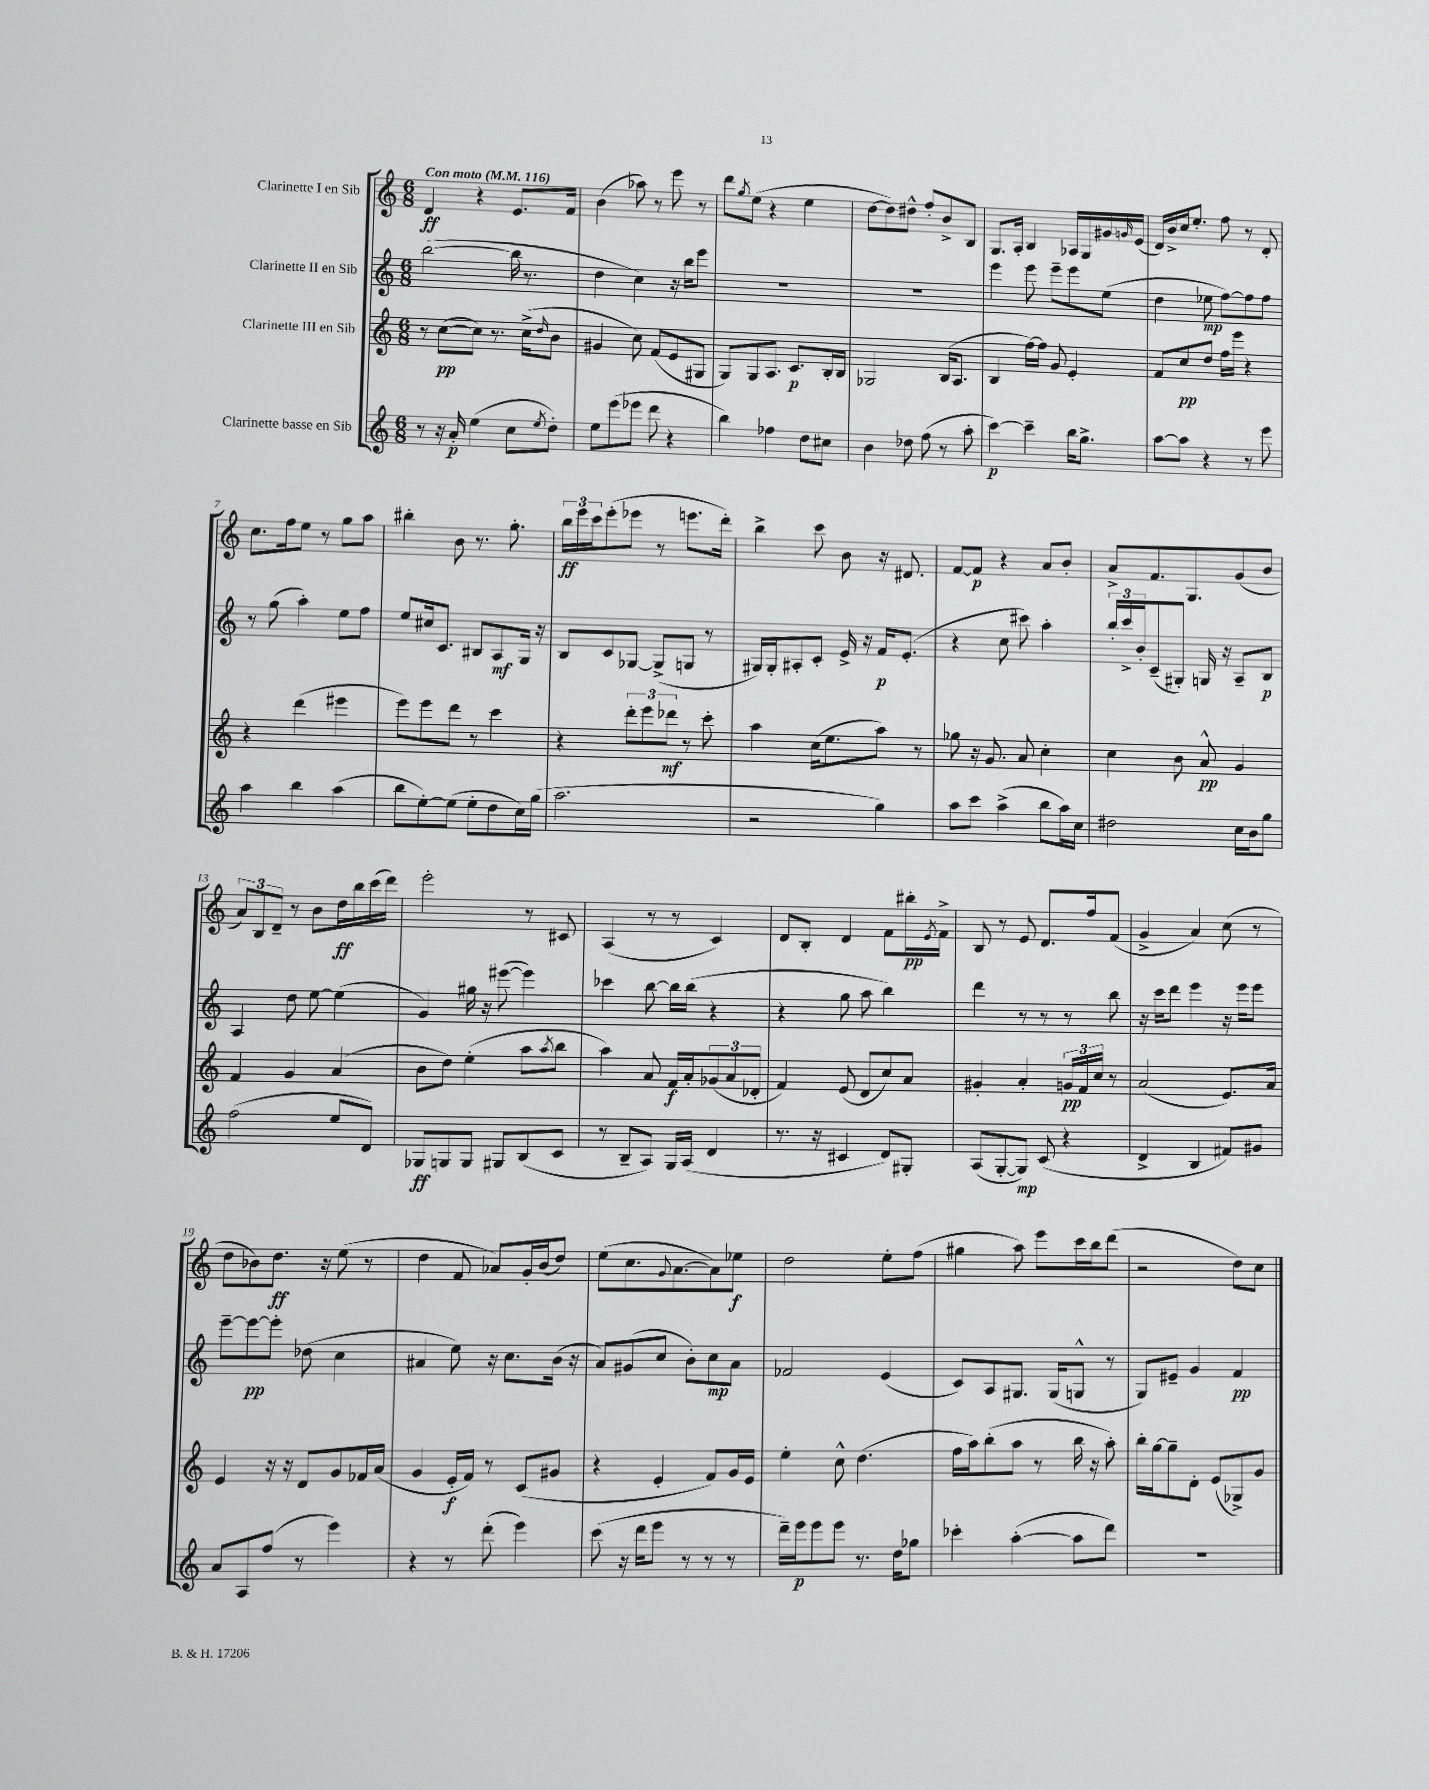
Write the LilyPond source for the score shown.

<<
\new StaffGroup <<
\new Staff = "s0" \with { instrumentName = "Clarinette I en Sib" } {
    \clef treble \key c \major \numericTimeSignature \time 6/8 \tempo "Con moto" 4 = 116
    d'4\ff r4 e'8. f'16 |
    b'4( aes''8) r8 e'''8 r8 |
    d'''8 \acciaccatura { g''8 } e''8( r4 e''4 |
    d''8~ d''8) dis''8-^ f''8-. b'8-> b8 |
    g8. a16-. b4 aes16 g16 gis'16 \grace { g'16 } e'16( |
    d'16) b'16-> c''16 e''8.-. f''8 r8 d'8-. |
    c''8. f''16 e''8 r8 g''8 a''8 |
    bis''4-. b'8 r8. g''8.-. |
    \tuplet 3/2 { b''16\ff e'''16 c'''16 } e'''8-.( ees'''8 r8 e'''8. d'''16-.) |
    b''4-> c'''8 b'8 r16 dis'8. |
    f'8~ f'8\p r4 a'8 b'8-. |
    a'8-> f'8. g8. g'8( b'8 |
    \tuplet 3/2 { a'8) b8 d'8-- } r8 b'8 d''16\ff b''16 c'''16( d'''16) |
    e'''2-. r8 cis'8 |
    a4( r8 r8 c'4) |
    d'8 b8-. d'4 f'8 bis''16-.\pp \acciaccatura { e'8 } f'16-> |
    b8 r8 e'8 d'8. f''16 f'8( |
    g'4-> a'4) c''8( r8 |
    d''8 bes'8) d''8.\ff r16 e''8( r8 |
    d''4 f'8 aes'8) g'16-. b'16( d''8) |
    e''8( c''8. \appoggiatura { g'8 } a'8.~ a'8) ees''8\f |
    d''2 e''8-. f''8( |
    gis''4 a''8) e'''8 c'''16 b''16 d'''8( |
    r2 d''8) c''8 \bar "|." |
}
\new Staff = "s1" \with { instrumentName = "Clarinette II en Sib" } {
    \clef treble \key c \major \numericTimeSignature \time 6/8
    b''2~( b''16 r8. |
    d''4 c''4) r16 b''16 e'''8 |
    R2. |
    R2. |
    e'''4 e'''8 e'''8-- e'''8 e''8( |
    d''4 ees''8\mp f''8~) f''8 f''8 |
    r8 g''8( a''4-.) e''8 f''8 |
    e''8 cis''16 c'8. bis8 a8\mf g16 r16 |
    b8 c'8 ges8~ ges8->( g8 r8 |
    gis16) gis16-. ais8-. c'8-. e'16-> r16 f'16\p e'8.-.( |
    r4 c''8 cis'''8) a''4-. |
    \tuplet 3/2 { b''16-. c'''16-> b'16-. } c'8--( gis8-.) g16 r16 a8-- b8\p |
    a4 d''8 e''8~ e''4( |
    g'4) gis''16 r16 eis'''8~( eis'''4) |
    ces'''4 b''8~ b''16 b''16( r4 |
    r4 g''8 a''8 b''4) |
    d'''4 r8 r8 r8 b''8 |
    r16 c'''16 d'''8 e'''4 r16 e'''16 e'''8 |
    e'''8~-- e'''8~\pp e'''8-. des''8( c''4 |
    ais'4 e''8) r16 c''8. b'16( r16 |
    a'8) gis'8( c''8 b'8-.) c''8\mp a'8 |
    fes'2 e'4( |
    c'8) a8 gis8. gis16( g8-^ r8 |
    g8) eis'8-- g'4 f'4\pp \bar "|." |
}
\new Staff = "s2" \with { instrumentName = "Clarinette III en Sib" } {
    \clef treble \key c \major \numericTimeSignature \time 6/8
    r8 c''8~\pp( c''8) r8. c''16->( \grace { d''16 } b'8 |
    gis'4 c''8) f'8( e'8 gis8 |
    g8) g8 a8. c'8.\p b16-. b16 |
    ges2 b16( a8. |
    b4 f''16~) f''16 g'8 e'4-. |
    f'8 c''8\pp d''8 f''16 e'''16 r4 |
    r4 d'''4( eis'''4 |
    e'''8) e'''8 d'''8 r8 c'''4 |
    r4 \tuplet 3/2 { d'''8-. e'''8 des'''8\mf } r8 c'''8-. |
    a''4 c''16( e''8. a''8) r8 |
    ges''8 r16 g'8. a'8 c''4-. |
    c''4 b'8 a'8-^\pp g'4 |
    f'4 g'4 a'4( |
    b'8 d''8) e''4-.( a''8 \acciaccatura { a''8 } b''8 |
    a''4) a'8 f'16\f a'16-. \tuplet 3/2 { ges'8( a'8 des'8-. } |
    f'4) e'8( d'8 c''8) a'8 |
    gis'4-. a'4-. \tuplet 3/2 { g'16\pp f'16 c''16 } r8 |
    a'2( e'8.) a'16 |
    e'4 r16 r16 d'8 g'8 fes'16 a'16( |
    g'4 e'16-.\f f'16) r8 c'8( gis'8 |
    r4 e'4-. f'8) g'16 e'16 |
    e''4-. c''8-^ d''4.( |
    f''16 a''16) b''8-.( a''8 r8 b''16 r16 a''8-.) |
    b''16-. g''16~ g''8-- d'8-. e'8( ges8->) g'8 \bar "|." |
}
\new Staff = "s3" \with { instrumentName = "Clarinette basse en Sib" } {
    \clef treble \key c \major \numericTimeSignature \time 6/8
    r8 r16 a'16-.\p e''4( c''8 \acciaccatura { e''8 } d''8-.) |
    e''8 e'''8( ees'''8 d'''8 r4 |
    b''4) fes''4 d''8 cis''8 |
    b'4 des''8 f''8( r8 a''8-. |
    c'''4~\p) c'''4-- b''16 g''8.-> |
    a''8~ a''8 r4 r8 e'''8 |
    a''4 b''4 a''4( |
    b''8 e''8~-.) e''8( e''8-. d''8 c''16) g''16( |
    a''2. |
    r2 g''4) |
    a''8 c'''8 a''4->( b''8 a''16) c''16 |
    dis''2 c''16 b'16 g''8 |
    f''2( e''8 d'8) |
    ges8\ff g8 g8 gis8 b8( c'8 |
    r8 b8-- a8) g16 a16( d'4 |
    r8. r16 cis'4 d'8) gis8-. |
    a8( g8~-. g8\mp) c'8( r4 |
    d'4-> b4 fis'8) gis'8 |
    a'8 a8 f''8( r8 e'''4) |
    r4 r8 d'''8-.( e'''4) |
    c'''8( r16 d'''16 e'''8 r8 r8 r8 |
    d'''16--) e'''16\p e'''8 e'''8 r8. d''16 ges''8 |
    ces'''4-. a''4~-.( a''8 d'''8) |
    R2. \bar "|." |
}
>>
>>
